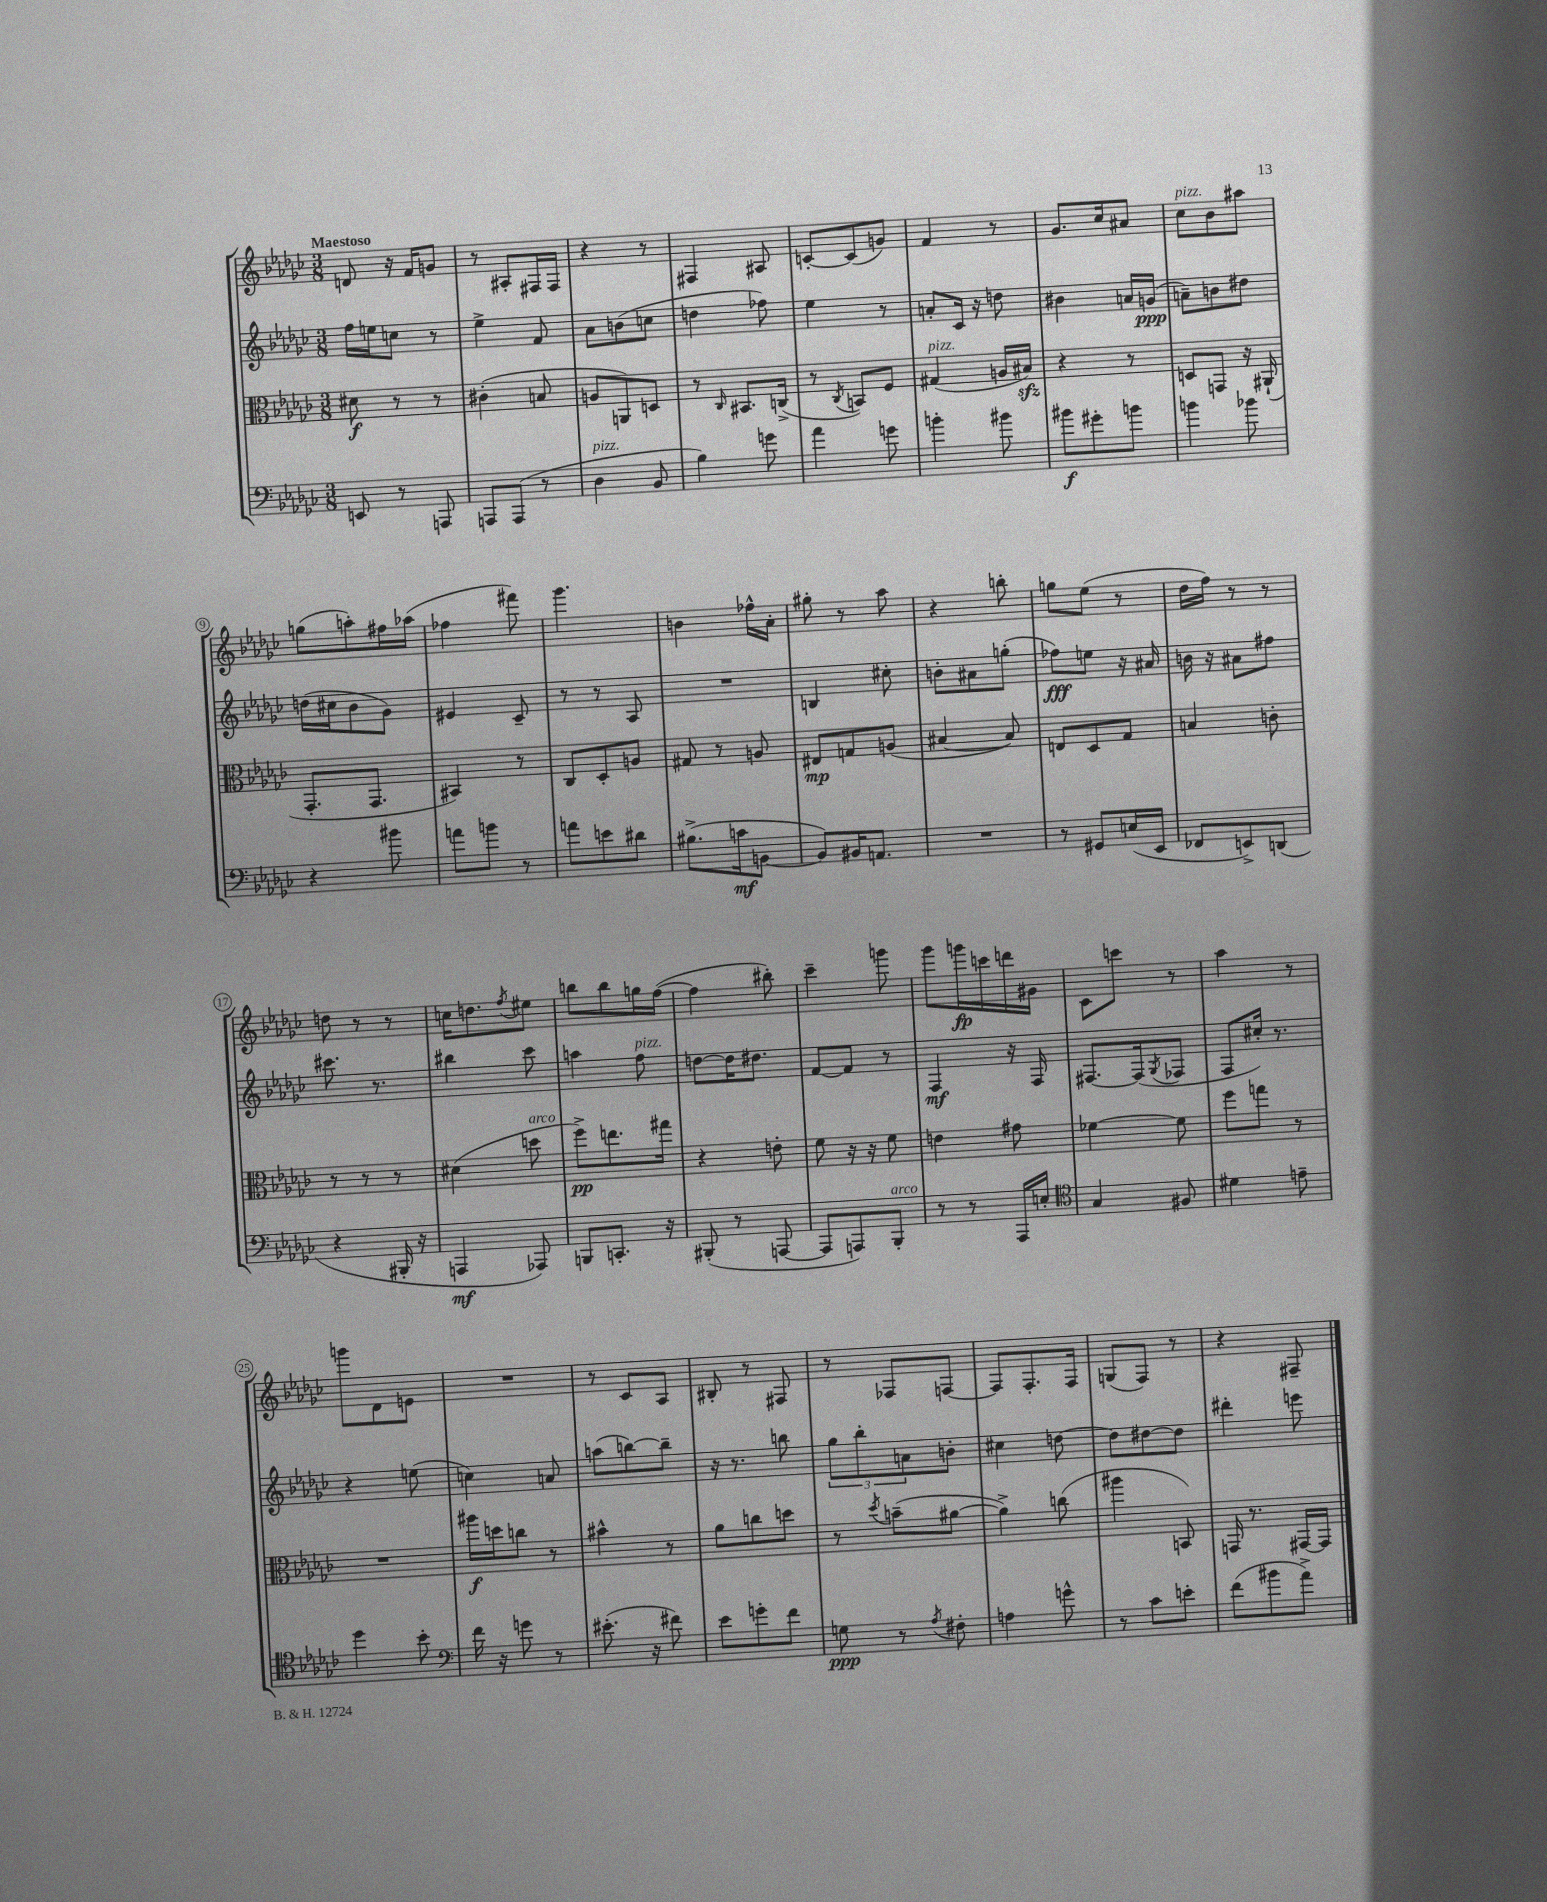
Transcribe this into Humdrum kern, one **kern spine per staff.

**kern	**dynam	**kern	**dynam	**kern	**dynam	**kern	**dynam
*part4	*part4	*part3	*part3	*part2	*part2	*part1	*part1
*staff4	*staff4	*staff3	*staff3	*staff2	*staff2	*staff1	*staff1
*clefF4	*	*clefC3	*	*clefG2	*	*clefG2	*
*k[b-e-a-d-g-c-]	*	*k[b-e-a-d-g-c-]	*	*k[b-e-a-d-g-c-]	*	*k[b-e-a-d-g-c-]	*
*M3/8	*	*M3/8	*	*M3/8	*	*M3/8	*
=1	=1	=1	=1	=1	=1	=1	=1
!	!	!	!	!	!	!LO:TX:a:B:t=Maestoso	!
8EEn/	.	8d#X\	f	16ff\LL	.	8dn/	.
.	.	.	.	16een\J	.	.	.
8r	.	8r	.	8ccn\J	.	16r	.
.	.	.	.	.	.	16f/KL	.
8AAAn/	.	8r	.	8r	.	8gn/J	.
=2	=2	=2	=2	=2	=2	=2	=2
8AAAn/L	.	(4c#X'\	.	4ee-^\	.	8r	.
(8AAA/J	.	.	.	.	.	8A#X'/L	.
8r	.	8Bn/	.	8f/	.	16F#X/L	.
.	.	.	.	.	.	16F#/JJ	.
=3	=3	=3	=3	=3	=3	=3	=3
!LO:TX:a:i:t=pizz.	!	!	!	!	!	!	!
4D-\	.	8An/L	.	8a-\L	.	4r	.
.	.	8AAn/)	.	(8bn\	.	.	.
8BB-/	.	8Dn/J	.	8ccn\J	.	8r	.
=4	=4	=4	=4	=4	=4	=4	=4
4B-\)	.	8r	.	4ddn\	.	4F#X/	.
.	.	16qqC-/	.	.	.	.	.
.	.	8.BB#X/L	.	.	.	.	.
8gn\	.	.	.	8ff-X\)	.	8A#X/	.
.	.	(16Cn^/Jk	.	.	.	.	.
=5	=5	=5	=5	=5	=5	=5	=5
4a-\	.	8r	.	4ee-\	.	[8cn'/L	.
.	.	8qC-/	.	.	.	.	.
.	.	8BBn/L)	.	.	.	(8c/]	.
8gn\	.	8F/J	.	8r	.	8gn/J)	.
=6	=6	=6	=6	=6	=6	=6	=6
!	!	!LO:TX:a:i:t=pizz.	!	!	!	!	!
4bn'\	.	(4G#X/	.	8an'/L	.	4f/	.
.	.	.	.	16c-/Jk	.	.	.
.	.	.	.	16r	.	.	.
8b#X\	.	16An/LL	.	8ddn\	.	8r	.
.	.	16B#Xzz/JJ)	.	.	.	.	.
=7	=7	=7	=7	=7	=7	=7	=7
8b#X\L	f	4r	.	4b#X\	.	8.g-/L	.
8g#X'\	.	.	.	.	.	.	.
.	.	.	.	.	.	16cc-/k	.
8bn\J	.	8r	.	16an/LL	.	8a#X/J	.
.	.	.	.	(16gn/JJ	ppp	.	.
=8	=8	=8	=8	=8	=8	=8	=8
!	!	!	!	!	!	!LO:TX:a:i:t=pizz.	!
4bn\	.	8Dn/L	.	8an~\L)	.	8cc-\L	.
.	.	8GGn/J	.	8bn\	.	8b-\	.
8b-X\	.	16r	.	8dd#X\J	.	8aa#X\J	.
.	.	(16AA#X`/	.	.	.	.	.
!!LO:LB:g=z
=9	=9	=9	=9	=9	=9	=9	=9
4r	.	8.GG-'/L	.	(16ddn\LL	.	(8ggn\L	.
.	.	.	.	16cc#X\J	.	.	.
.	.	.	.	8b-\	.	8aan'\)	.
.	.	8.GG-/J	.	.	.	.	.
8b#X\	.	.	.	8g-\J)	.	16ff#X\L	.
.	.	.	.	.	.	(16aa-X\JJ	.
=10	=10	=10	=10	=10	=10	=10	=10
8an\L	.	4BB#X/)	.	4e#X/	.	4ff-X\	.
8bn\J	.	.	.	.	.	.	.
8r	.	8r	.	8c-~/	.	8fff#X\)	.
=11	=11	=11	=11	=11	=11	=11	=11
8an\L	.	8C-/L	.	8r	.	4.ggg-\	.
8en\	.	8D-'/	.	8r	.	.	.
8d#X\J	.	8An/J	.	8A-/	.	.	.
=12	=12	=12	=12	=12	=12	=12	=12
(8.B#X^\L	.	8G#X/	.	4.r	.	4bn\	.
.	.	8r	.	.	.	.	.
16cn\k	mf	.	.	.	.	.	.
[8BBn\J	.	8An/	.	.	.	16ff-X^^\LL	.
.	.	.	.	.	.	16a-'\JJ	.
=13	=13	=13	=13	=13	=13	=13	=13
8BB/L])	.	8E#X/L	mp	4Bn/	.	8gg#X'\	.
16BB#X/K	.	8Gn/	.	.	.	8r	.
8.AAn/J	.	.	.	.	.	.	.
.	.	(8An/J	.	8cc#X'\	.	8aa-\	.
=14	=14	=14	=14	=14	=14	=14	=14
4.r	.	[4B#X/	.	8bn'\L	.	4r	.
.	.	.	.	8a#X\	.	.	.
.	.	8B#/])	.	(8ggn'\J	.	8bbn'\	.
=15	=15	=15	=15	=15	=15	=15	=15
8r	.	8En/L	.	8ff-X\L)	fff	8ggn\L	.
8GG#X/L	.	8D-/	.	8een\J	.	(8ee-\J	.
(16En/L	.	8G-/J	.	16r	.	8r	.
16EE-/JJ	.	.	.	16a#X/	.	.	.
=16	=16	=16	=16	=16	=16	=16	=16
8FF-X/L	.	4Bn/	.	16bn\	.	16dd-\LL	.
.	.	.	.	16r	.	16ff\JJ)	.
8EEn^/)	.	.	.	8a#X\L	.	8r	.
(8DDn/J	.	8cn'\	.	8ff#X\J	.	8r	.
!!LO:LB:g=z
=17	=17	=17	=17	=17	=17	=17	=17
4r	.	8r	.	8.ccc#X\	.	8ddn\	.
.	.	8r	.	.	.	8r	.
.	.	.	.	8.r	.	.	.
16BBB#X'/	.	8r	.	.	.	8r	.
16r	.	.	.	.	.	.	.
=18	=18	=18	=18	=18	=18	=18	=18
4AAAn/	mf	(4d#X\	.	4bb#X\	.	16ccn\KL	.
.	.	.	.	.	.	8.ddn\	.
.	.	.	.	.	.	8qff/	.
!	!	!LO:TX:a:i:t=arco	!	!	!	!	!
8AAA-X/)	.	8ddn\	.	8ccc-\	.	8ee#X\J	.
=19	=19	=19	=19	=19	=19	=19	=19
8BBBn/L	.	8ff^\L)	pp	4aan\	.	8bbn\L	.
8.CCn'/J	.	8.een\	.	.	.	8bb\	.
!	!	!	!	!LO:TX:a:i:t=pizz.	!	!	!
.	.	.	.	8ff\	.	16ggn\L	.
16r	.	16gg#X\Jk	.	.	.	([16ff\JJ	.
=20	=20	=20	=20	=20	=20	=20	=20
(8BBB#X'/	.	4r	.	[8ddn\L	.	4ff\]	.
8r	.	.	.	16dd\K]	.	.	.
.	.	.	.	8.dd#X\J	.	.	.
[8AAAn/	.	8en'\	.	.	.	8bb#X'\)	.
=21	=21	=21	=21	=21	=21	=21	=21
8AAA/L]	.	8f\	.	[8f/L	.	4ccc-~\	.
8AAAn/)	.	16r	.	8f/J]	.	.	.
.	.	16r	.	.	.	.	.
!LO:TX:a:i:t=arco	!	!	!	!	!	!	!
8BBB-'/J	.	8f\	.	8r	.	8gggn\	.
=22	=22	=22	=22	=22	=22	=22	=22
8r	.	4en\	.	4F/	mf	8ggg-\L	.
8r	.	.	.	.	.	16gggn\L	fp
.	.	.	.	.	.	16cccn\	.
16AAA-/LL	.	8g#X\	.	16r	.	16dddn\	.
16En'/JJ	.	.	.	16F/	.	16g#X\JJ	.
=23	=23	=23	=23	=23	=23	=23	=23
*clefC4	*	*	*	*	*	*	*
4G-/	.	[4f-X\	.	[8.F#X/L	.	8c-\L	.
.	.	.	.	.	.	8cccn\J	.
.	.	.	.	(16F#/k]	.	.	.
.	.	.	.	8qG-/	.	.	.
8F#X/	.	8f-\]	.	8F-X/J	.	8r	.
=24	=24	=24	=24	=24	=24	=24	=24
4d#X\	.	8ff\L	.	8F/L	.	4aa-\	.
.	.	8ggn\J	.	16cc#X'/Jk)	.	.	.
.	.	.	.	8.r	.	.	.
8en~\	.	8r	.	.	.	8r	.
!!LO:LB:g=z
=25	=25	=25	=25	=25	=25	=25	=25
4dd-\	.	4.r	.	4r	.	8gggn\L	.
.	.	.	.	.	.	8d-\	.
8b-'\	.	.	.	(8een\	.	8en\J	.
=26	=26	=26	=26	=26	=26	=26	=26
*clefF4	*	*	*	*	*	*	*
16f\	.	16aa#X\LL	f	4ccn\)	.	4.r	.
16r	.	16ddn\J	.	.	.	.	.
8gn\	.	8ccn\J	.	.	.	.	.
8r	.	8r	.	8an/	.	.	.
=27	=27	=27	=27	=27	=27	=27	=27
(8.e#X'\	.	4b#X^^\	.	(8aan\L	.	8r	.
.	.	.	.	[8bbn\)	.	8c-/L	.
16r	.	.	.	.	.	.	.
8f#X\)	.	8r	.	8bb~\J]	.	8A-/J	.
=28	=28	=28	=28	=28	=28	=28	=28
8e-\L	.	8a-\L	.	16r	.	8B#X'/	.
.	.	.	.	8.r	.	.	.
8gn'\	.	8ccn\	.	.	.	8r	.
8f\J	.	8ddn\J	.	8bbn\	.	8F#X/	.
=29	=29	=29	=29	=29	=29	=29	=29
8Gn\	ppp	8r	.	12gg-\L	.	8r	.
.	.	.	.	12bb-'\	.	.	.
.	.	8qdd-/	.	.	.	.	.
8r	.	(8bn~\L	.	.	.	8F-X/L	.
.	.	.	.	12an\	.	.	.
8qA-/	.	.	.	.	.	.	.
8F#X'\	.	[8a#X\J	.	8bn'\J	.	[8Fn/J	.
=30	=30	=30	=30	=30	=30	=30	=30
4An\	.	4a#^\])	.	4cc#X\	.	8F/L]	.
.	.	.	.	.	.	8.F'/	.
8gn^^\	.	(8ccn\	.	[8ddn\	.	.	.
.	.	.	.	.	.	16F/Jk	.
=31	=31	=31	=31	=31	=31	=31	=31
8r	.	4aa#X\	.	8dd\L]	.	(8Gn/L	.
8c-\L	.	.	.	[8dd#X\	.	8F/J)	.
8en'\J	.	8BBn/)	.	8dd#\J]	.	8r	.
=32	=32	=32	=32	=32	=32	=32	=32
(8f\L	.	16GGn/	.	4ddd#X'\	.	4r	.
.	.	8.r	.	.	.	.	.
8b#X\	.	.	.	.	.	.	.
8a-^\J)	.	[16GG#X/LL	.	8eeen\	.	8F#X~/	.
.	.	16GG#/JJ]	.	.	.	.	.
==	==	==	==	==	==	==	==
*-	*-	*-	*-	*-	*-	*-	*-
